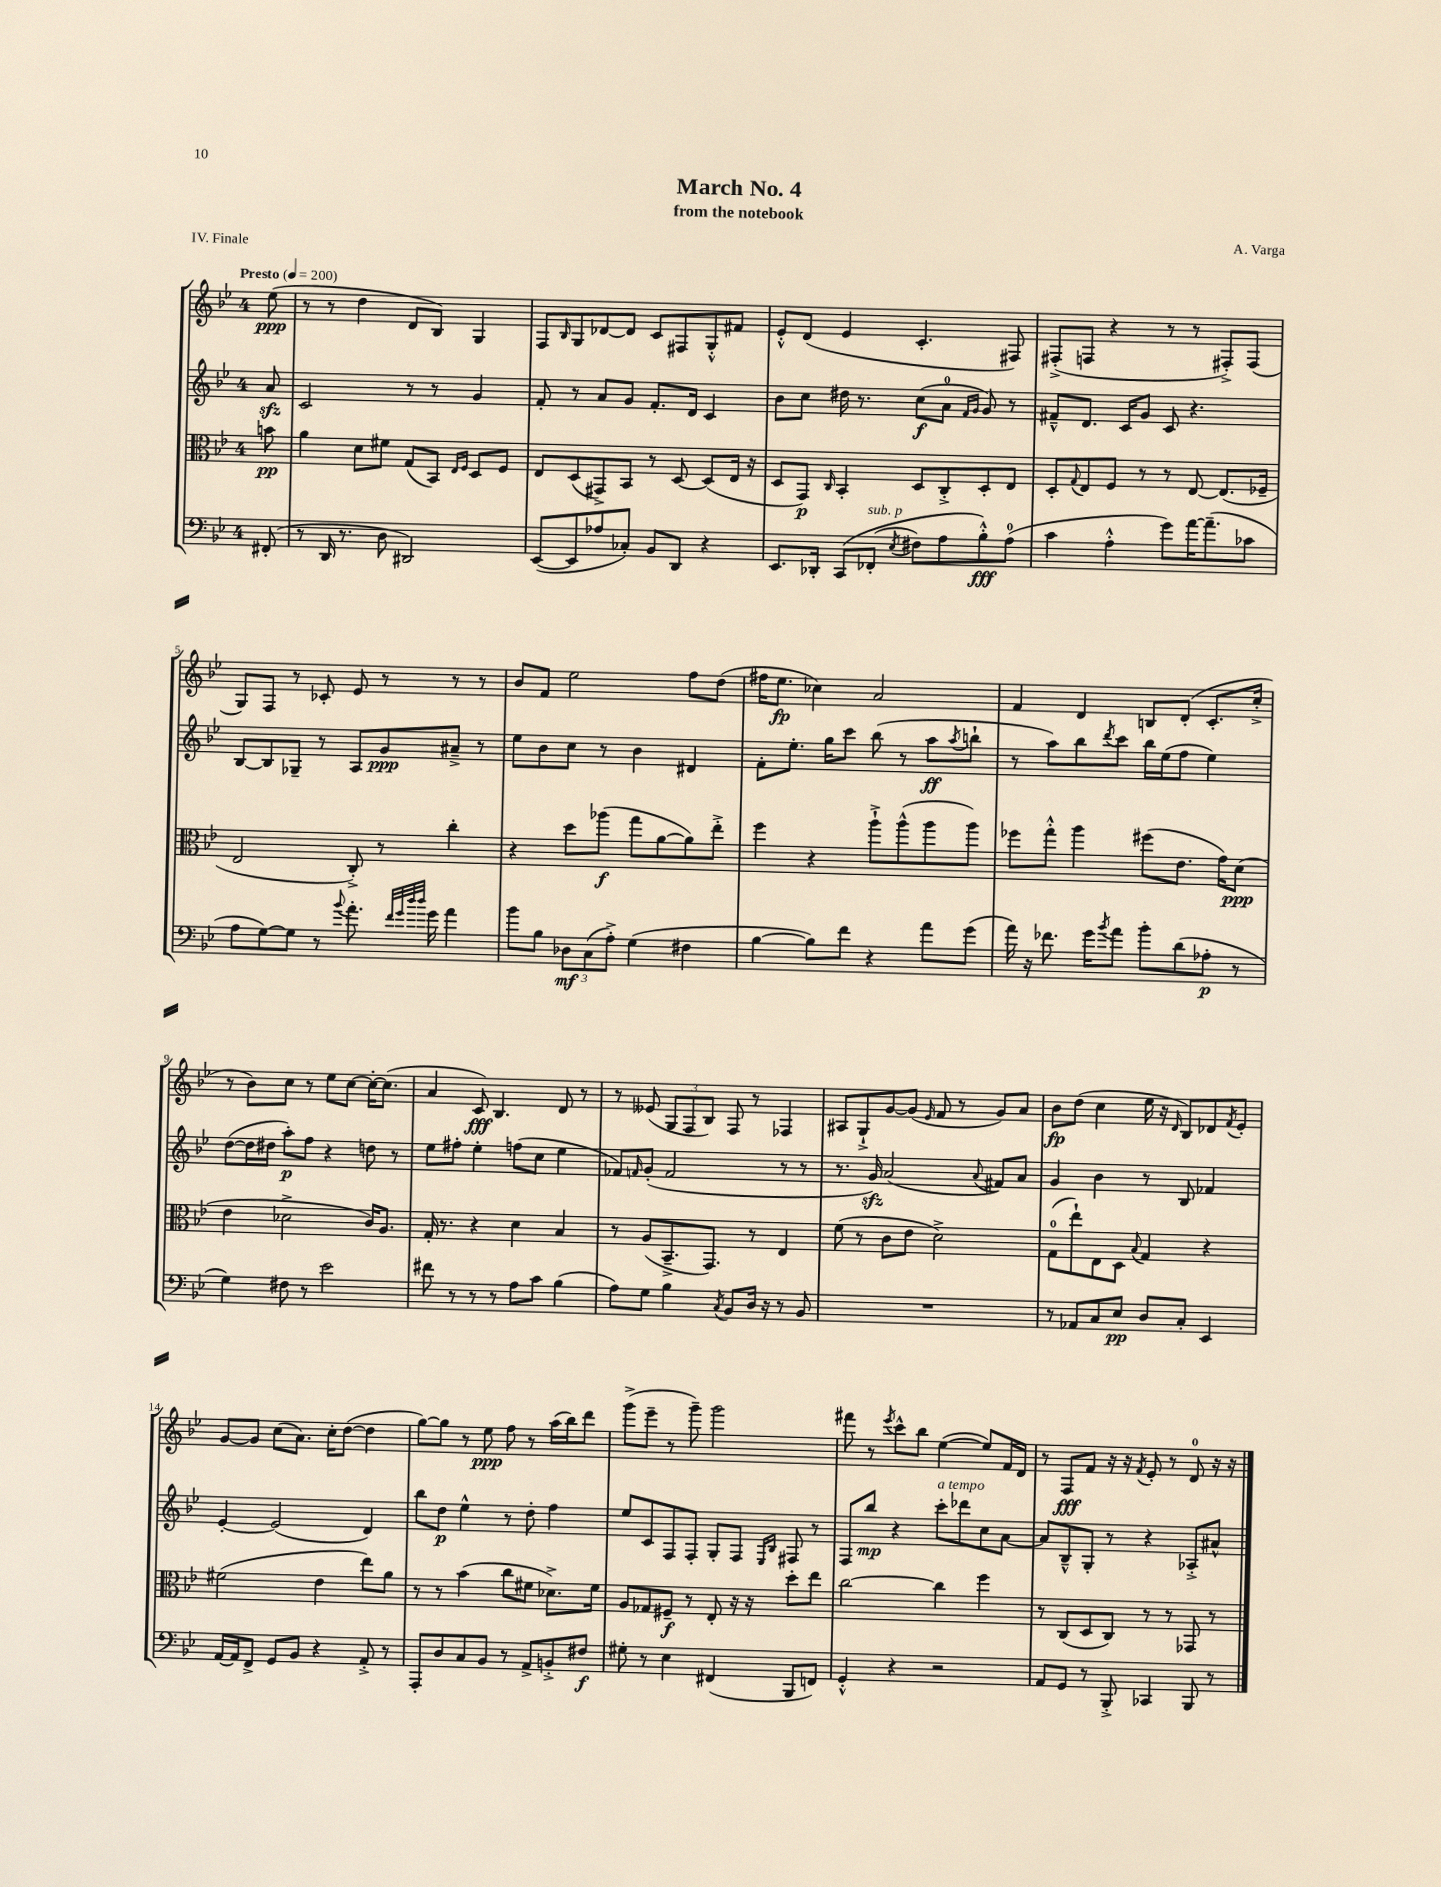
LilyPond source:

\header { title = "March No. 4" composer = "A. Varga" subtitle = "from the notebook" piece = "IV. Finale" }
<<
\new StaffGroup <<
\new Staff = "s0" {
    \clef treble \key bes \major \once \override Staff.TimeSignature.style = #'single-digit \time 4/4 \partial 8 \tempo "Presto" 4 = 200
    ees''8\ppp( |
    r8 r8 d''4 d'8 bes8) g4 |
    f8 \grace { bes16 } g8 des'8~ des'8 c'8 fis8 g8-.-^ fis'8 |
    ees'8-.-^ d'8( ees'4 c'4.-. fis8) |
    fis8-.->( f8 r4 r8 r8 fis8-.->) fis8( |
    g8) f8 r8 ces'8-. ees'8 r8 r8 r8 |
    bes'8 f'8 ees''2 f''8 d''8( |
    fis''16 ees''8.\fp ces''4) a'2 |
    f'4 d'4 b8 d'8-.( c'8.-. c''16-.-> |
    r8 bes'8) c''8 r8 ees''8 c''8~ c''16~-. c''8.( |
    a'4 c'8\fff) bes4. d'8 r8 |
    r8 eeses'8( \tuplet 3/2 { g8 f8 bes8) } f8 r8 fes4 |
    ais8 g8-!-> g'8~ g'8( \grace { ees'16 } f'8 r8 g'8) a'8 |
    bes'8\fp d''8( c''4 ees''16 r16 \grace { d'16 } bes8) des'8 \acciaccatura { f'8 } ees'8-. |
    g'8~ g'8 c''8( a'8.) c''16-. d''8~( d''4 |
    g''8~) g''8 r8 ees''8\ppp f''8 r8 a''16( bes''16) d'''8 |
    g'''8->( ees'''8-- r8 g'''8--) g'''2 |
    fis'''8 r8 \acciaccatura { ees'''8 } c'''8-^ bes''8 ees''4~( ees''8) f'16 d'16 |
    r8 f8\fff f'8 r16 r16 \acciaccatura { f'8 } ees'8-. r8 d'8-0 r16 r16 \bar "|." |
}
\new Staff = "s1" {
    \clef treble \key bes \major \once \override Staff.TimeSignature.style = #'single-digit \time 4/4 \partial 8
    a'8\sfz |
    c'2 r8 r8 g'4 |
    f'8-. r8 a'8 g'8 f'8.-. d'16 c'4 |
    bes'8 c''8 dis''16 r8. c''8\f( a'8-0 \grace { f'16 g'16 } g'8) r8 |
    fis'8---^ d'8. c'16 g'8 c'8 r4. |
    bes8~ bes8 ges8-- r8 a8 g'8\ppp ais'8---> r8 |
    ees''8 bes'8 c''8 r8 bes'4 dis'4 |
    f'8-. ees''8.-. g''16 c'''8 bes''8( r8 a''8\ff \acciaccatura { a''8 } b''8-! |
    r8 a''8) bes''8 \acciaccatura { d'''8 } c'''8 bes''16 ees''16( f''8 ees''4) |
    d''8~( d''16 dis''16 a''8-.\p) f''8 r4 d''8 r8 |
    ees''8 fis''8-. ees''4-. f''8( c''8 ees''4 |
    fes'8) \grace { f'16 } g'8-.( f'2 r8 r8 |
    r8. g'16\sfz) a'2( \appoggiatura { a'8 } fis'8) a'8 |
    g'4 bes'4 r8 bes8 fes'4 |
    ees'4~-. ees'2( d'4) |
    bes''8 d''8\p ees''4-^ r8 d''8-. f''4 |
    ees''8 c'8 f8 f8-. g8-. f8 \grace { ees16 bes16 } fis8 r8 |
    f8 bes''8\mp r4 c'''8-.^\markup { \italic "a tempo" } des'''8 c''8 a'8~ |
    a'8 bes8---^ g8-. r8 r4 aes8-.-> ais'8-^ \bar "|." |
}
\new Staff = "s2" {
    \clef alto \key bes \major \once \override Staff.TimeSignature.style = #'single-digit \time 4/4 \partial 8
    b'8\pp |
    a'4 d'8 fis'8 g8( bes,8) \grace { ees16 f16 } d8 f8 |
    ees8 d8( gis,8->) bes,8 r8 d8~ d8( ees16 r16 |
    d8 g,8\p) \grace { c16 } bes,4-. d8 c8-.-> d8-. ees8 |
    d8-. \appoggiatura { g8 } ees8 f8 r8 r8 ees8~ ees8.( fes16-- |
    ees2 c8-.->) r8 c''4-. |
    r4 d''8 aes''8\f( g''8 a'8~ a'8) ees''8-.-> |
    f''4 r4 a''8-!-> a''8-^( a''8 a''8) |
    fes''8 g''8-.-^ a''4 fis''8( ees'8. g'16) d'8\ppp( |
    ees'4 des'2-> c'16) a8. |
    g16-. r8. r4 d'4 bes4 |
    r8 a8( bes,8.---> g,8.) r8 ees4 |
    f'8( r8 c'8 ees'8 d'2->) |
    g8-0( ees''8-!) ees8 d8 \appoggiatura { bes8 } g4 r4 |
    fis'2( ees'4 ees''8) a'8 |
    r8 r8 bes'4( c''8 fis'8 des'8.->) fis'16 |
    a8 ges8 fis8--\f r8 ees8-. r16 r16 d''8-. ees''8 |
    c''2~ c''4 f''4 |
    r8 c8( d8 c8) r8 r8 ges,8 r8 \bar "|." |
}
\new Staff = "s3" {
    \clef bass \key bes \major \once \override Staff.TimeSignature.style = #'single-digit \time 4/4 \partial 8
    fis,8-.( |
    r8 d,16 r8. d8 dis,2) |
    ees,8~( ees,8 aes8 ces8-.) bes,8 d,8 r4 |
    ees,8. des,16-. c,8\( fes,8-.^\markup { \italic "sub. p" }( \acciaccatura { ees8 } fis8) a8 bes8-.-^\fff\) a8-0( |
    c'4 a4-.-^ g'8) a'16~ a'8.--( ces'8 |
    a8 g8~) g8 r8 \appoggiatura { bes'8 } a'8.-. \grace { f'32 g'32 d''32 d''32 } g'16 a'4 |
    bes'8 bes8 \tuplet 3/2 { des8\mf c8( a8-.->) } g4( fis4 |
    bes4~ bes8) f'8 r4 a'8 g'8( |
    a'16) r16 fes'8. g'16 \acciaccatura { bes'8 } a'8 bes'8-. d'8( aes8-.\p r8 |
    g4) fis8 r8 ees'2 |
    fis'8 r8 r8 r8 a8 c'8 bes4( |
    a8) g8 bes4 \acciaccatura { c8 } bes,8 d16 r16 r8 bes,8 |
    R1 |
    r8 aes,8 c8 ees8\pp d8 c8-. ees,4 |
    a,16~ a,16 f,8-> g,8 bes,8 r4 a,8-.-> r8 |
    a,,8-. d8 c8 bes,8 r8 a,8-> b,8-.-> fis8\f |
    gis8-. r8 ees4 fis,4( bes,,8 f,8) |
    g,4-.-^ r4 r2 |
    a,8 g,8 r8 bes,,8-.-> ces,4 bes,,8 r8 \bar "|." |
}
>>
>>
